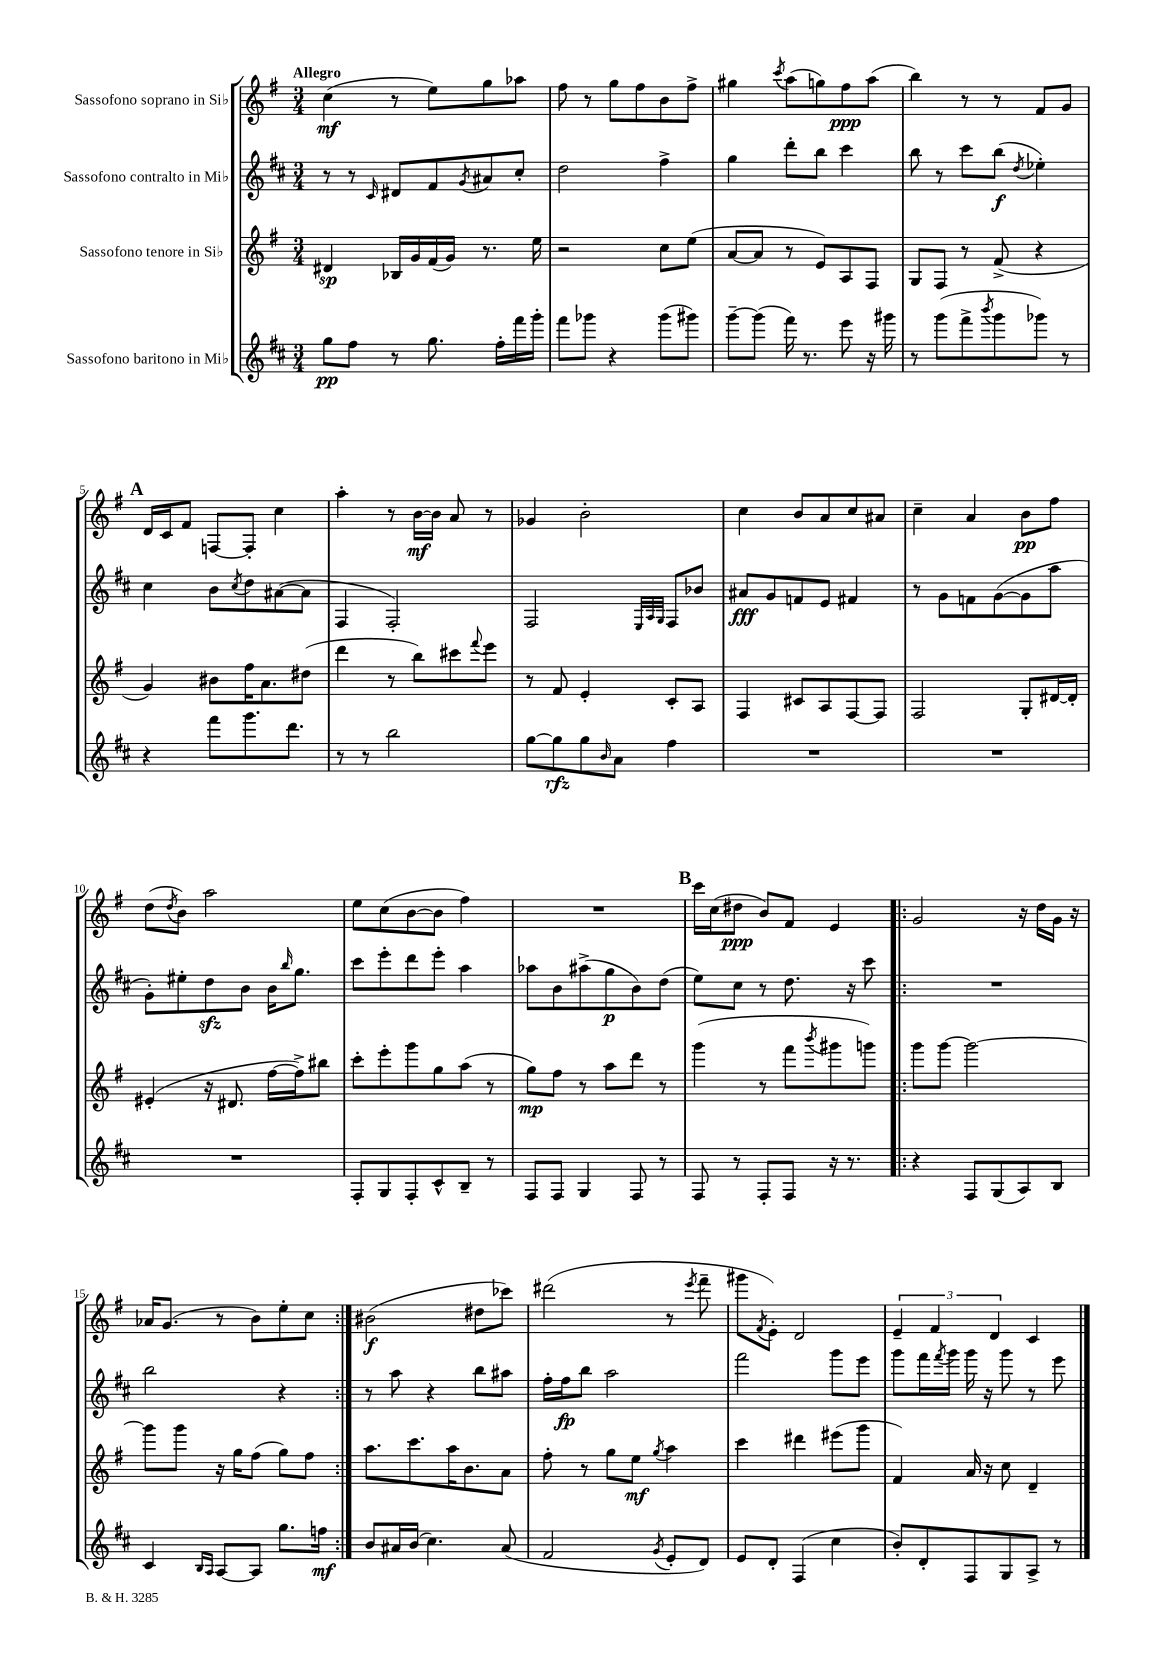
<<
\new StaffGroup <<
\new Staff = "s0" \with { instrumentName = "Sassofono soprano in Sib" } {
    \clef treble \key g \major \numericTimeSignature \time 3/4 \tempo "Allegro"
    c''4\mf( r8 e''8) g''8 aes''8 |
    fis''8 r8 g''8 fis''8 b'8 fis''8-> |
    gis''4 \acciaccatura { c'''8 } a''8( g''8) fis''8\ppp a''8( |
    b''4) r8 r8 fis'8 g'8 |
    \mark \markup { \bold "A" } d'16 c'16 fis'8 f8~ f8-. c''4 |
    a''4-. r8 b'16~\mf b'16 a'8 r8 |
    ges'4 b'2-. |
    c''4 b'8 a'8 c''8 ais'8 |
    c''4-- a'4 b'8\pp fis''8 |
    d''8( \acciaccatura { d''8 } b'8) a''2 |
    e''8 c''8( b'8~ b'8 fis''4) |
    R2. |
    \mark \markup { \bold "B" } c'''16 c''16( dis''8\ppp b'8) fis'8 e'4 |
    \repeat volta 2 { g'2 r16 d''16 g'16 r16 |
    aes'16 g'8.( r8 b'8) e''8-. c''8 | }
    bis'2\f( dis''8 ces'''8) |
    dis'''2( r8 \acciaccatura { e'''8 } fis'''8-- |
    gis'''8 \acciaccatura { fis'8 } e'8-.) d'2 |
    \tuplet 3/2 { e'4-- fis'4 d'4 } c'4 \bar "|." |
}
\new Staff = "s1" \with { instrumentName = "Sassofono contralto in Mib" } {
    \clef treble \key d \major \numericTimeSignature \time 3/4
    r8 r8 \grace { cis'16 } dis'8 fis'8 \acciaccatura { g'8 } ais'8 cis''8-. |
    d''2 fis''4-> |
    g''4 d'''8-. b''8 cis'''4 |
    b''8 r8 cis'''8 b''8\f( \acciaccatura { d''8 } ees''4-.) |
    \mark \markup { \bold "A" } cis''4 b'8 \acciaccatura { cis''8 } d''8 ais'8~( ais'8 |
    fis4 fis2-.) |
    fis2 \grace { e32 a32 g32 } fis8 bes'8 |
    ais'8\fff g'8 f'8 e'8 fis'4 |
    r8 g'8 f'8 g'8~( g'8 a''8 |
    g'8-.) eis''8-. d''8\sfz b'8 b'16 \grace { b''16 } g''8. |
    cis'''8 e'''8-. d'''8 e'''8-. a''4 |
    aes''8 b'8 ais''8->( g''8\p b'8) d''8( |
    \mark \markup { \bold "B" } e''8) cis''8 r8 d''8. r16 cis'''8 |
    \repeat volta 2 { R2. |
    b''2 r4 | }
    r8 a''8 r4 b''8 ais''8 |
    fis''16-. fis''16\fp b''8 a''2 |
    fis'''2 g'''8 e'''8 |
    g'''8 fis'''16 \acciaccatura { fis'''8 } g'''16 g'''16 r16 g'''8 r8 e'''8 \bar "|." |
}
\new Staff = "s2" \with { instrumentName = "Sassofono tenore in Sib" } {
    \clef treble \key g \major \numericTimeSignature \time 3/4
    dis'4\sp bes16 g'16 fis'16( g'16) r8. e''16 |
    r2 c''8 e''8( |
    a'8~ a'8 r8 e'8) a8 fis8 |
    g8 fis8 r8 fis'8->( r4 |
    \mark \markup { \bold "A" } g'4) bis'8 fis''16 a'8. dis''8( |
    d'''4 r8 b''8) cis'''8 \appoggiatura { fis'''8 } e'''8 |
    r8 fis'8 e'4-. c'8-. a8 |
    fis4 cis'8 a8 fis8~ fis8 |
    fis2 g8-. dis'16~ dis'16-. |
    eis'4-.( r16 dis'8. fis''16~ fis''16->) bis''8 |
    c'''8-. e'''8-. g'''8 g''8 a''8( r8 |
    g''8\mp) fis''8 r8 a''8 d'''8 r8 |
    \mark \markup { \bold "B" } g'''4( r8 fis'''8 \acciaccatura { b'''8 } gis'''8 g'''8) |
    \repeat volta 2 { g'''8 g'''8~ g'''2~ |
    g'''8 g'''8 r16 g''16 fis''8( g''8) fis''8 | }
    a''8. c'''8. a''16 b'8. a'8 |
    fis''8-. r8 g''8 e''8\mf \acciaccatura { g''8 } a''4 |
    c'''4 dis'''4 eis'''8( g'''8 |
    fis'4) a'16 r16 c''8 d'4-- \bar "|." |
}
\new Staff = "s3" \with { instrumentName = "Sassofono baritono in Mib" } {
    \clef treble \key d \major \numericTimeSignature \time 3/4
    g''8\pp fis''8 r8 g''8. fis''16-. fis'''16 g'''16-. |
    fis'''8 ges'''8 r4 ges'''8( gis'''8) |
    g'''8~-- g'''8( fis'''16) r8. e'''8 r16 gis'''16 |
    r8 g'''8( fis'''8-> \acciaccatura { b'''8 } g'''8 ges'''8) r8 |
    \mark \markup { \bold "A" } r4 fis'''8 g'''8. d'''8. |
    r8 r8 b''2 |
    g''8~ g''8\rfz g''8 \grace { b'16 } a'8 fis''4 |
    R2. |
    R2. |
    R2. |
    fis8-. g8 fis8-. cis'8-^ b8-- r8 |
    fis8 fis8 g4 fis8 r8 |
    \mark \markup { \bold "B" } fis8 r8 fis8-. fis8 r16 r8. |
    \repeat volta 2 { r4 fis8 g8( a8) b8 |
    cis'4 \grace { b16 a16 } a8~ a8 g''8. f''16\mf | }
    b'8 ais'16 b'16( cis''4.) ais'8( |
    fis'2 \acciaccatura { g'8 } e'8-. d'8) |
    e'8 d'8-. fis4( cis''4 |
    b'8-.) d'8-. fis8 g8 a8-> r8 \bar "|." |
}
>>
>>
